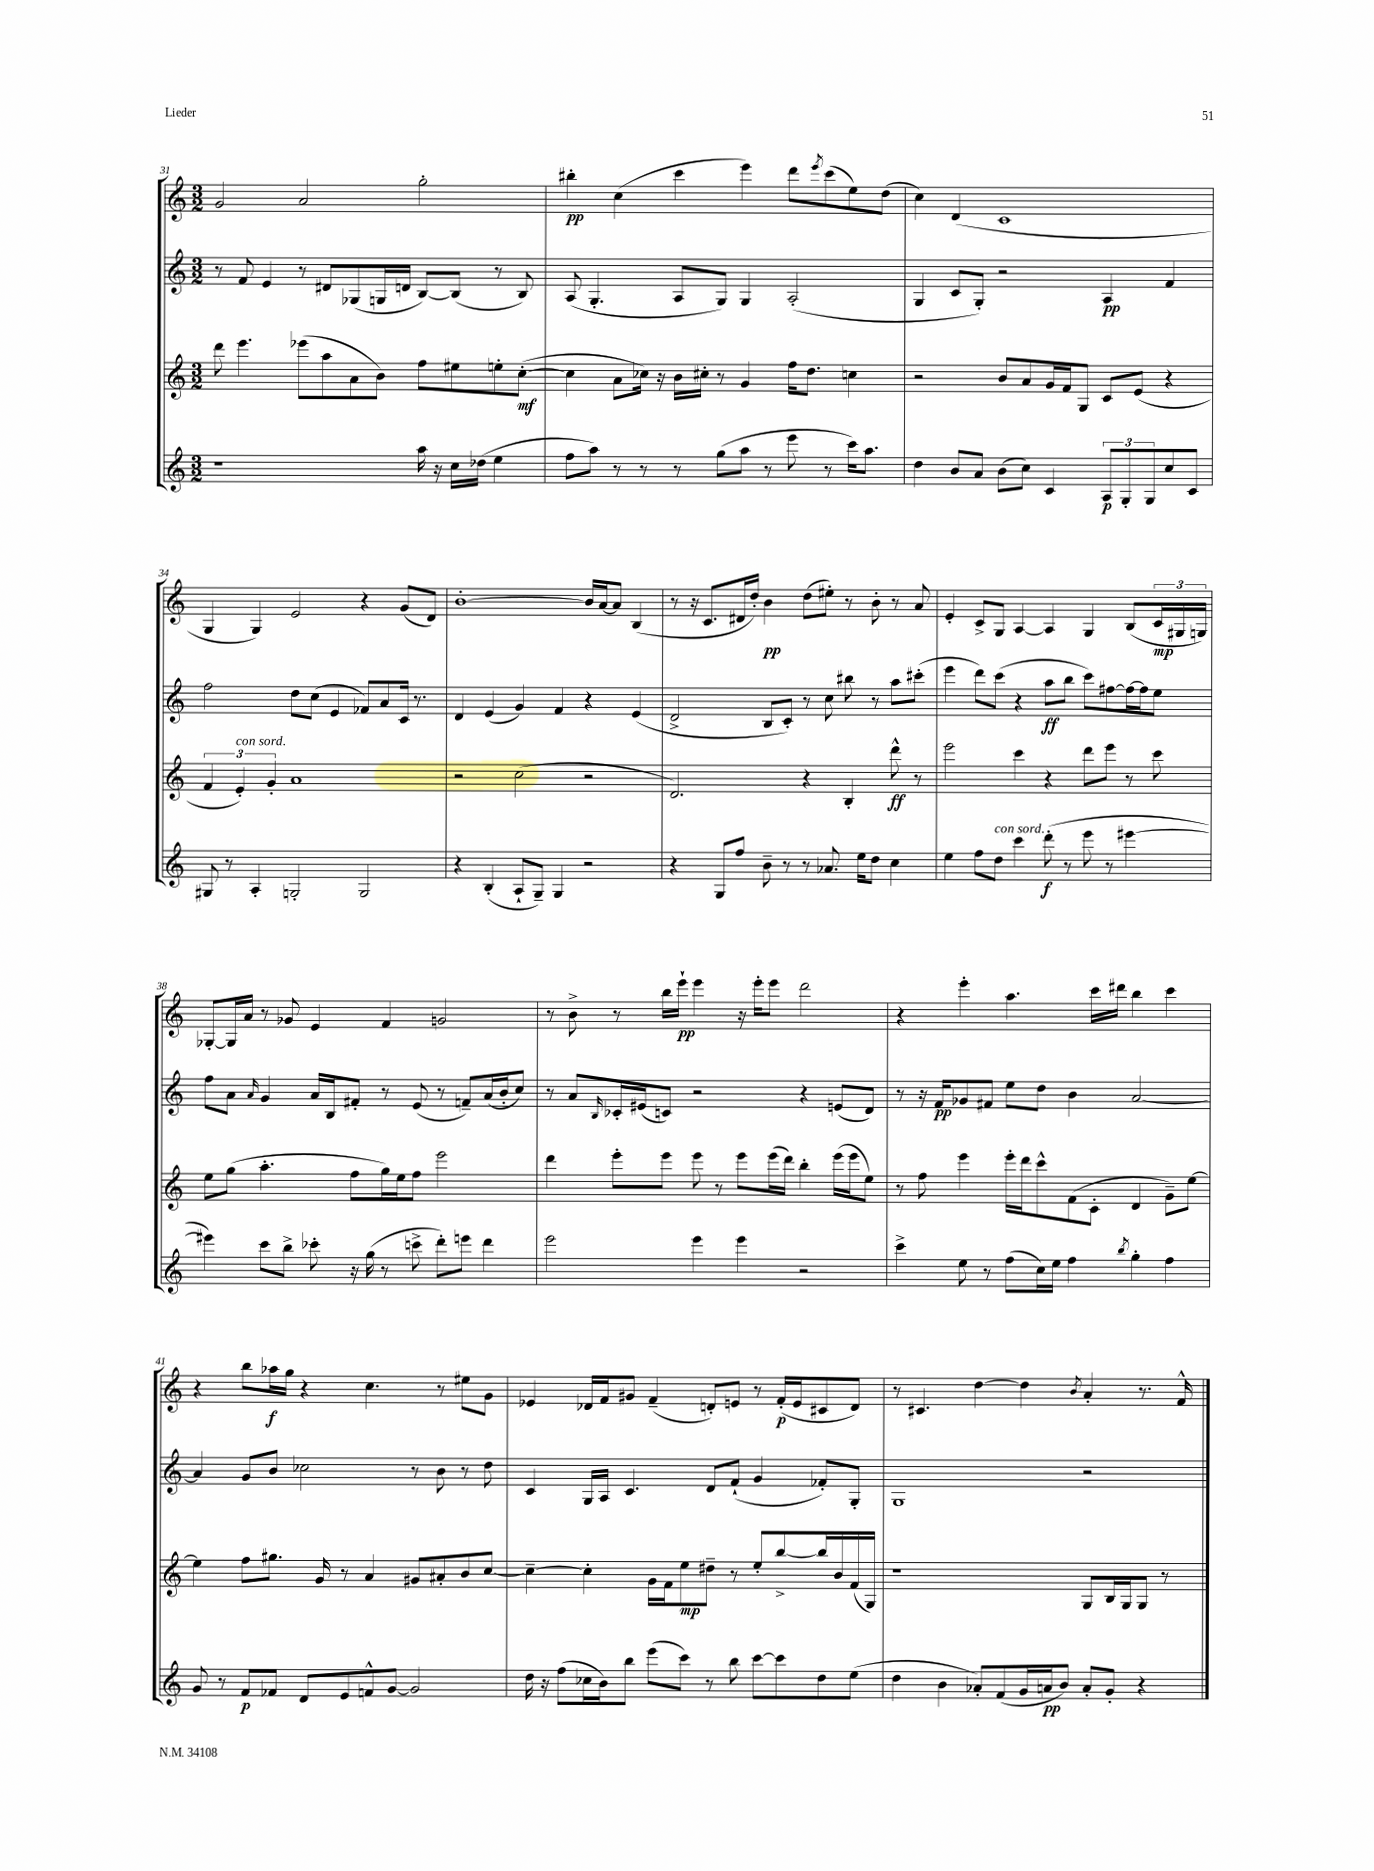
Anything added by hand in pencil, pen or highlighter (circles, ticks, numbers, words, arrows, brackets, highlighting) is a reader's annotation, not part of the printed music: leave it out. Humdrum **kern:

**kern	**kern	**kern	**kern
*staff4	*staff3	*staff2	*staff1
*clefG2	*clefG2	*clefG2	*clefG2
*k[]	*k[]	*k[]	*k[]
*M3/2	*M3/2	*M3/2	*M3/2
1r	8ddd\	8r	2g/
.	4.eee\	8f/	.
.	.	4e/	.
.	(8eee-\L	8r	2a/
.	8aa\	8d#/L	.
.	8a\	(8G-/	.
.	8b\J)	16G/L	.
.	.	16d/JJ	.
16aa\	8ff\L	[8B/L)	2gg'\
16r	.	.	.
16cc\LL	8ee#\	(8B/]J	.
(16dd-\JJ	.	.	.
4ee\	8ee'\	8r	.
.	([8cc'\J	8B/)	.
=	=	=	=
8ff\L	4cc\]	(8A/	4bb#'\
8aa\J)	.	4.G'/	.
8r	8a\L	.	(4cc\
8r	16cc-\Jk)	.	.
.	16r	.	.
8r	16b\LL	8A/L	4ccc\
.	16cc#'\JJ	.	.
(8gg\L	8r	8G/J)	.
8aa\J	4g/	4G/	4eee\)
8r	.	.	.
8eee\	16ff\LK	(2A'/	8ddd\L
.	8.dd\J	.	.
.	.	.	8qeee/
8r	.	.	(8ccc\
16ccc\LK)	4cc\	.	8ee\)
8.aa\J	.	.	.
.	.	.	(8dd\J
=	=	=	=
4dd\	2r	4G/	4cc\)
8b/L	.	8c/L	(4d/
8a/J	.	8G'/J)	.
(8b\L	8b/L	2r	1c
8cc\J)	8a/	.	.
4c/	16g/L	.	.
.	16f/J	.	.
.	8G/J	.	.
12A/L	8c/L	4A/	.
12G'/	.	.	.
.	(8e/J	.	.
12G/	.	.	.
8cc/	4r	4f/	.
8c/J	.	.	.
=	=	=	=
8G#/	6f/	2ff\	4G/
8r	.	.	.
.	6e'/)	.	.
4A'/	.	.	4G/)
.	6g'/	.	.
2G'/	1a	8dd\L	2e/
.	.	(8cc\J	.
.	.	4e/	.
2G/	.	8f-/L)	4r
.	.	8a/	.
.	.	16c/Jk	(8g/L
.	.	8.r	.
.	.	.	8d/J)
=	=	=	=
4r	2r	4d/	[1b'
(4B'/	.	(4e/	.
8A`/L	(2cc\	4g/)	.
8G~/J)	.	.	.
4G/	.	4f/	.
2r	2r	4r	16b/]LL
.	.	.	[16a/J
.	.	.	8a/]J
.	.	(4e/	(4B/
=	=	=	=
4r	2.d/)	2d^/	8r
.	.	.	16r
.	.	.	8.c/L
8G/L	.	.	.
8ff/J	.	.	16d#/L
.	.	.	16dd'/JJ)
8b~\	.	8B/L	4b\
8r	.	8c'/J)	.
8r	4r	8r	(8dd\L
8.a-/	.	8cc\	8ee#'\J)
.	4B'/	8bb#\	8r
16ee\LK	.	.	.
8dd\J	.	8r	8b'\
4cc\	8ddd^^\	8aa\L	8r
.	8r	(8ccc#'\J	8a/
=	=	=	=
4ee\	2eee\	4eee\	4e'/
8ff\L	.	8ddd\L)	8c^/L
8dd\J	.	(8ccc\J	8G/J
4ccc\	4ccc\	4r	[4A/
(8ddd'\	4r	8aa\L	4A/]
8r	.	8bb\J	.
8eee\	8ddd\L	8ccc\L)	4G/
8r	8eee\J	[8ff#\	.
[4eee#\	8r	16ff#\_L	(8B/L
.	.	16ff#\]J	.
.	8ccc\	8ee\J	24c/L
.	.	.	24G#/
.	.	.	24G/JJ)
=	=	=	=
4eee#\])	8ee\L	8ff\L	[8G-'/L
.	(8gg\J	8a\J	16G-/]L
.	.	.	16a/JJ
.	.	16qqa/	.
8ccc\L	4.aa'\	4g/	8r
8bb^\J	.	.	8g-/
8ccc-'\	.	16a/LL	4e/
.	.	16B/J	.
16r	8ff\L	8f#'/J	.
(16gg\	.	.	.
8r	16gg\L)	8r	4f/
.	16ee\J	.	.
8ccc^\	8ff\J	(8e/	.
8ddd'\L)	2eee\	8r	2g/
8eee\J	.	8f~/L)	.
4ddd\	.	(16a/L	.
.	.	16b'/J	.
.	.	8cc/J)	.
=	=	=	=
2eee\	4ddd\	8r	8r
.	.	8a/L	8b^\
.	.	16qqB/	.
.	8eee'\L	16c-'/L	8r
.	.	(16e#/J	.
.	8eee\J	8c/J)	16bb\LL
.	.	.	16eee`\JJ
4eee\	8eee\	2r	4eee\
.	8r	.	.
4eee\	8eee\L	.	16r
.	.	.	16eee'\LK
.	(16eee\L	.	8eee\J
.	16ddd\JJ)	.	.
2r	4bb'\	4r	2ddd\
.	(16eee\LL	(8e/L	.
.	16eee\J	.	.
.	8ee\J)	8d/J)	.
=	=	=	=
4ccc^\	8r	8r	4r
.	8ff\	16r	.
.	.	16f/LK	.
8ee\	4eee\	8g-/	4eee'\
8r	.	8f#/J	.
(8ff\L	16eee'\LL	8ee\L	4.aa\
.	16ddd\J	.	.
16cc\L)	8ccc^^\	8dd\J	.
16ee\JJ	.	.	.
4ff\	(8f\	4b\	.
.	8c'\J	.	16ccc\LL
.	.	.	16ddd#\JJ
8qbb/	.	.	.
4gg'\	4d/	[2a/	4bb\
4ff\	8g~\L)	.	4ccc\
.	[8ee\J	.	.
=	=	=	=
8g/	4ee\]	4a/]	4r
8r	.	.	.
8f/L	8ff\L	8g/L	8bb\L
8f-/J	8.gg#\J	8b/J	16aa-\L
.	.	.	16gg\JJ
8d/L	.	2cc-\	4r
.	16g/	.	.
8e/	8r	.	.
8f^^/	4a/	.	4.cc\
[8g/J	.	.	.
2g/]	8g#/L	8r	.
.	8a#'/	8b\	8r
.	8b/	8r	8ee#\L
.	[8cc/J	8dd\	8g\J
=	=	=	=
16dd\	4cc~\_	4c/	4e-/
16r	.	.	.
(8ff\L	.	.	.
16cc-\L	4cc'\]	16G/LL	16d-/LL
16b\J)	.	16A/JJ	16f/J
8bb\J	.	4.c/	8g#/J
(8eee\L	16g\LL	.	(4f~/
.	16f\J	.	.
8ccc\J)	8ee\	.	.
8r	8dd#~\J	8d/L	8d'/L)
8bb\	8r	(8f`/J	8e/J
[8ccc\L	8ee'/L	4g/	8r
8ccc\]	[8bb^/	.	(16f'/LL
.	.	.	16e/J
8dd\	16bb/]L	8f-'/L)	8c#/
.	16b/	.	.
(8ee\J	(16f/	8G'/J	8d/J)
.	16G/JJ)	.	.
=	=	=	=
4dd\	1r	1G	8r
.	.	.	4.c#/
4b\	.	.	.
8a-'/L)	.	.	[4dd\
(8f/	.	.	.
16g/L	.	.	4dd\]
16a/J	.	.	.
8b/J)	.	.	.
.	.	.	8qb/
8a'/L	8G/L	2r	4a'/
8g'/J	16B/L	.	.
.	16G/J	.	.
4r	8G/J	.	8.r
.	8r	.	.
.	.	.	16f^^/
==	==	==	==
*-	*-	*-	*-
